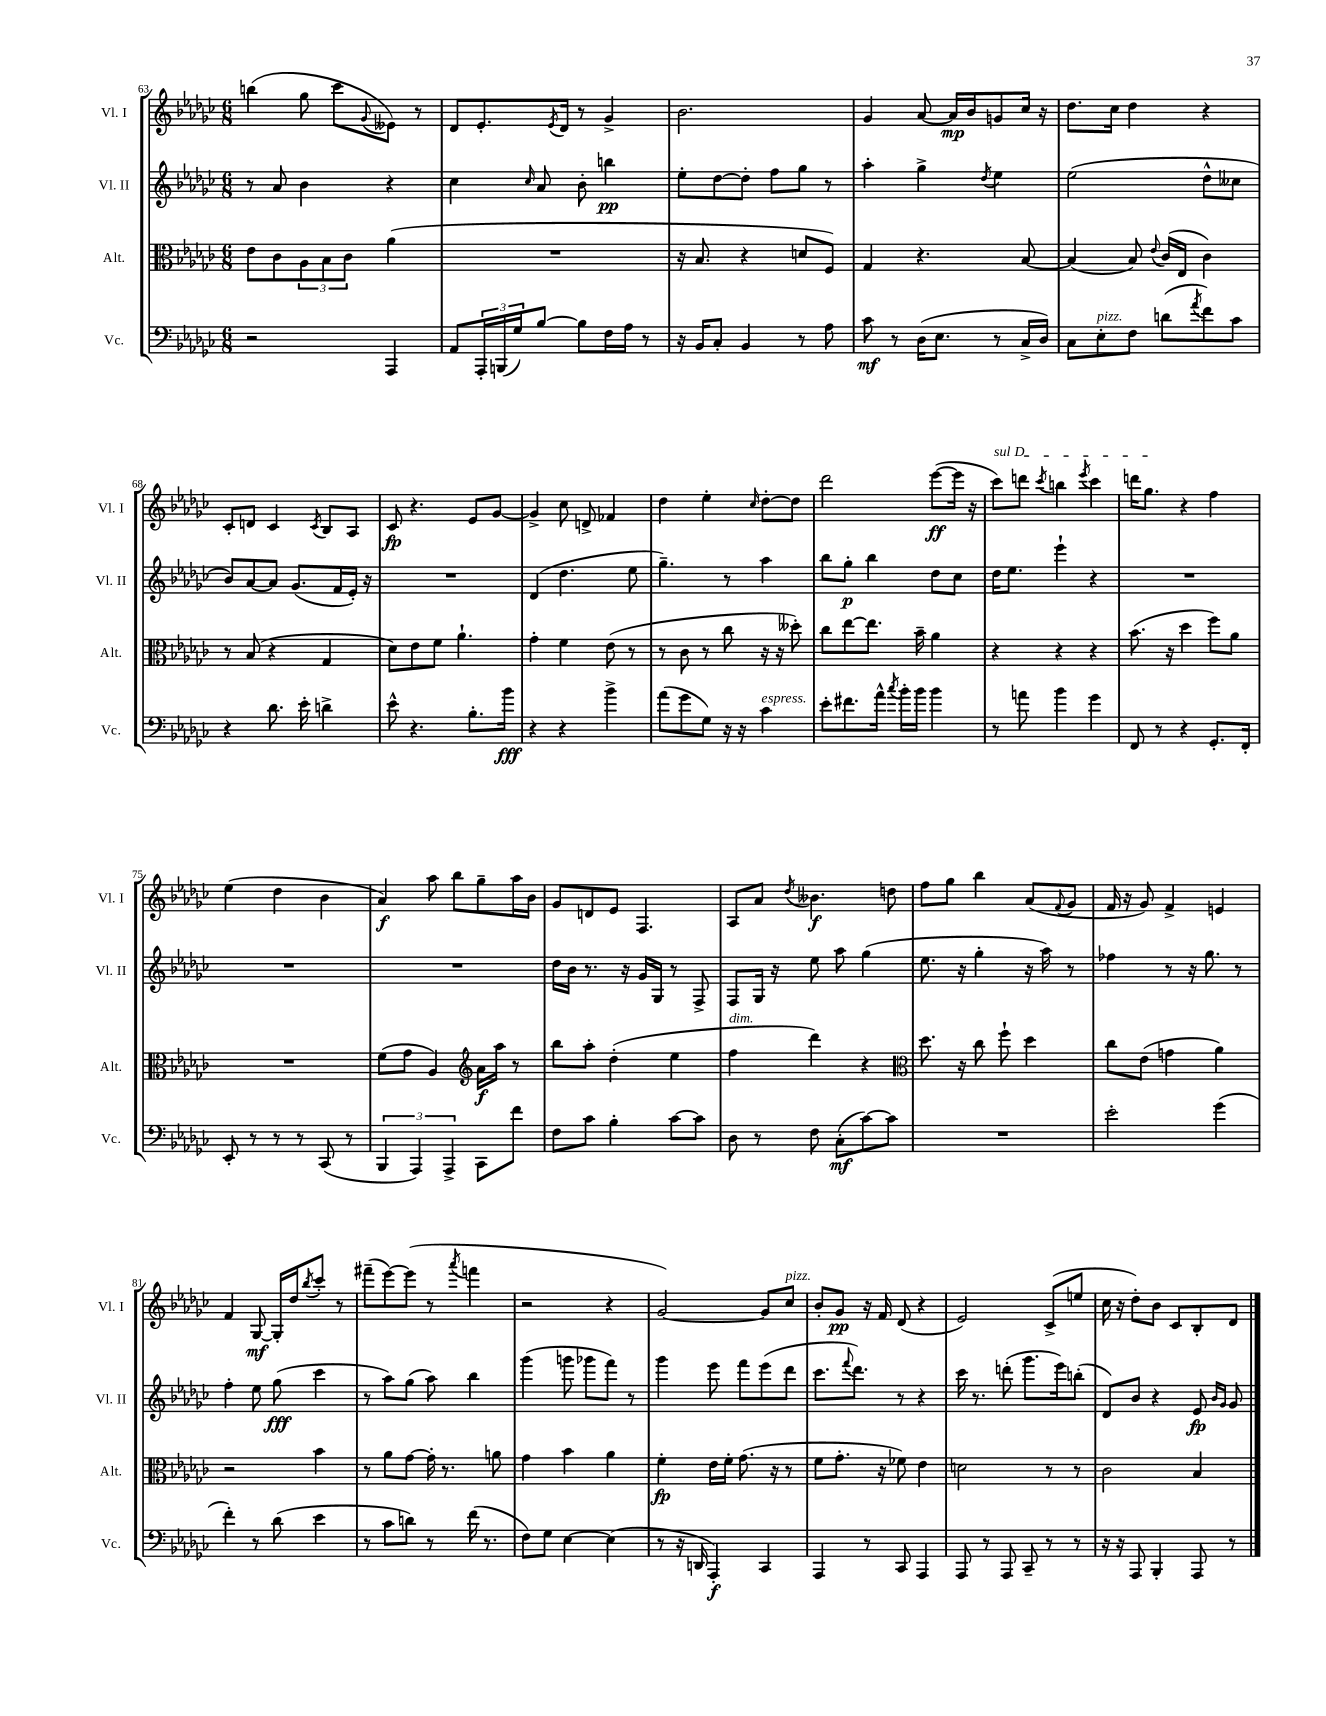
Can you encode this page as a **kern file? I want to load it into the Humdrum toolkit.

**kern	**kern	**kern	**kern
*staff4	*staff3	*staff2	*staff1
*clefF4	*clefC3	*clefG2	*clefG2
*k[b-e-a-d-g-c-]	*k[b-e-a-d-g-c-]	*k[b-e-a-d-g-c-]	*k[b-e-a-d-g-c-]
*M6/8	*M6/8	*M6/8	*M6/8
2r	8e-	8r	(4bb
.	8c-	8a-	.
.	12A-	4b-	8gg-
.	12B-	.	.
.	.	.	8ccc-
.	12c-	.	.
.	.	.	8qqg-
4AAA-	(4a-	4r	8e--)
.	.	.	8r
=	=	=	=
8AA-	2.r	4cc-	8d-
24AAA-'	.	.	8.e-'
(24BBB	.	.	.
24G-)	.	.	.
.	.	16qqcc-	.
[8B-	.	8a-	.
.	.	.	8qe-
.	.	.	16d-
8B-]	.	8b-'	8r
16F	.	4bb	4g-^
16A-	.	.	.
8r	.	.	.
=	=	=	=
16r	16r	8ee-'	2.b-
16BB-	8.B-	.	.
8C-'	.	[8dd-	.
4BB-	4r	8dd-']	.
.	.	8ff	.
8r	8d	8gg-	.
8A-	8F)	8r	.
=	=	=	=
8c-	4G-	4aa-'	4g-
8r	.	.	.
(16D-	4.r	4gg-^	[8a-
8.E-	.	.	.
.	.	.	16a-]
.	.	.	16b-
.	.	8qdd-	.
8r	.	4ee-	8g
16C-^	[8B-	.	16cc-
16D-)	.	.	16r
=	=	=	=
8C-	(4B-]	(2ee-	8.dd-
8E-'	.	.	.
.	.	.	16cc-
8F	8B-)	.	4dd-
.	8qqe-	.	.
(8d	(16c-	.	.
.	16E-	.	.
8qa-	.	.	.
8f)	4c-)	8dd-^^	4r
8c-	.	8cc--	.
=	=	=	=
4r	8r	8b-)	8c-'
.	(8B-	[8a-	8d
8.d-	4r	8a-]	4c-
.	.	(8.g-	.
16e-'	.	.	.
.	.	.	8qc-
4d^	4G-	.	8B-
.	.	16f	.
.	.	16e-')	8A-
.	.	16r	.
=	=	=	=
8e-^^	8d-)	2.r	8c-
4.r	8e-	.	4.r
.	8f	.	.
.	4.a-`	.	.
8.B-'	.	.	8e-
.	.	.	[8g-
16b-	.	.	.
=	=	=	=
4r	4g-'	(4d-	4g-^]
4r	4f	4.dd-	8cc-
.	.	.	8d^
4b-^	(8e-	.	4f-
.	8r	8ee-	.
=	=	=	=
(8a-	8r	4.gg-~)	4dd-
8g-	8c-	.	.
8G-)	8r	.	4ee-'
16r	8cc-	8r	.
16r	.	.	.
.	.	.	16qqcc-
4c-	16r	4aa-	[8dd-'
.	16r	.	.
.	8dd--')	.	8dd-]
=	=	=	=
8e-'	8cc-	8bb-	2ddd-
8.f#	[8ee-	8gg-'	.
.	8.ee-]	4bb-	.
16a-^^	.	.	.
8qcc-	.	.	.
16b-'	.	.	.
16b-	16b-~	.	.
4b-	4a-	8dd-	([8eee-
.	.	8cc-	16eee-]
.	.	.	16r
=	=	=	=
8r	4r	16dd-	8ccc-)
.	.	8.ee-	.
8a	.	.	8ddd
.	.	.	8qccc-
4b-	4r	4eee-`	4bb
.	.	.	8qeee-
4g-	4r	4r	4ccc-
=	=	=	=
8FF	(8.b-	2.r	16ddd
.	.	.	8.gg-
8r	.	.	.
.	16r	.	.
4r	4dd-	.	4r
8.GG-'	8ff)	.	4ff
.	8a-	.	.
16FF'	.	.	.
=	=	=	=
8EE-'	2.r	2.r	(4ee-
8r	.	.	.
8r	.	.	4dd-
8r	.	.	.
(8CC-	.	.	4b-
8r	.	.	.
=	=	=	=
6BBB-	(8f	2.r	4a-)
.	8g-	.	.
6AAA-)	.	.	.
.	4A-)	.	8aa-
6AAA-^	.	.	.
.	.	.	8bb-
*	*clefG2	*	*
8CC-	16a-	.	8gg-~
.	16aa-	.	.
8f	8r	.	16aa-
.	.	.	16b-
=	=	=	=
8F	8bb-	16dd-	8g-
.	.	16b-	.
8c-	8aa-'	8.r	8d
4B-'	(4dd-'	.	8e-
.	.	16r	.
.	.	16g-	4.F
.	.	16G-	.
[8c-	4ee-	8r	.
8c-]	.	8F^	.
=	=	=	=
8D-	4ff	8F	8A-
8r	.	16G-	8a-
.	.	16r	.
.	.	.	8qdd-
8F	4ddd-)	8ee-	4.b--
(8C-'	.	8aa-	.
[8c-)	4r	(4gg-	.
8c-]	.	.	8dd
=	=	=	=
*	*clefC3	*	*
2.r	8.dd-	8.ee-	8ff
.	.	.	8gg-
.	16r	16r	.
.	8cc-	4gg-'	4bb-
.	8ff`	.	.
.	4dd-	16r	(8a-
.	.	16aa-)	.
.	.	.	8qqf
.	.	8r	8g-
=	=	=	=
2e-'	8cc-	4ff-	16f
.	.	.	16r
.	(8e-	.	8g-)
.	4g	8r	4f^
.	.	16r	.
.	.	8.gg-	.
(4g-	4a-)	.	4e
.	.	8r	.
=	=	=	=
4f')	2r	4ff'	4f
8r	.	8ee-	[8G-
(8d-	.	(8gg-	16G-']
.	.	.	16dd-
.	.	.	8qbb-
4e-	4b-	4ccc-	8ccc-'
.	.	.	8r
=	=	=	=
8r	8r	8r	(8fff#~
8c-	8a-	8aa-)	[8eee-)
8d)	[8g-	(8gg-	(8eee-]
8r	16g-']	8aa-)	8r
.	8.r	.	.
.	.	.	8qaaa-
(16f	.	4bb-	4fff
8.r	.	.	.
.	8a	.	.
=	=	=	=
8F)	4g-	(4ggg-	2r
8G-	.	.	.
[4E-	4b-	8ggg	.
.	.	8ggg-	.
(4E-]	4a-	8fff)	4r
.	.	8r	.
=	=	=	=
8r	4f'	4ggg-	[2g-)
16r	.	.	.
16DD	.	.	.
4AAA-')	16e-	8eee-	.
.	16f'	.	.
.	(8.g-	8fff	.
4CC-	.	(8eee-	8g-]
.	16r	.	.
.	8r	8ddd-	8cc-
=	=	=	=
4AAA-	8f	8.ccc-	8b-'
.	8.g-'	.	8g-
.	.	8qqfff	.
.	.	8.ddd-)	.
8r	.	.	16r
.	16r	.	16f
8CC-	8f-)	8r	(8d-
4AAA-	4e-	4r	4r
=	=	=	=
8AAA-	2d	16ccc-	2e-)
.	.	8.r	.
8r	.	.	.
8AAA-	.	(8ddd'	.
8CC-~	.	8.ggg-	.
8r	8r	.	(8c-^
.	.	16eee-)	.
8r	8r	(8bb'	8ee
=	=	=	=
16r	2c-	8d-)	16cc-
16r	.	.	16r
8AAA-	.	8b-	8dd-')
4BBB-'	.	4r	8b-
.	.	.	8c-
8AAA-	4B-	8e-	8B-'
.	.	16qqb-	.
.	.	16qqg-	.
8r	.	8g-	8d-
==	==	==	==
*-	*-	*-	*-
